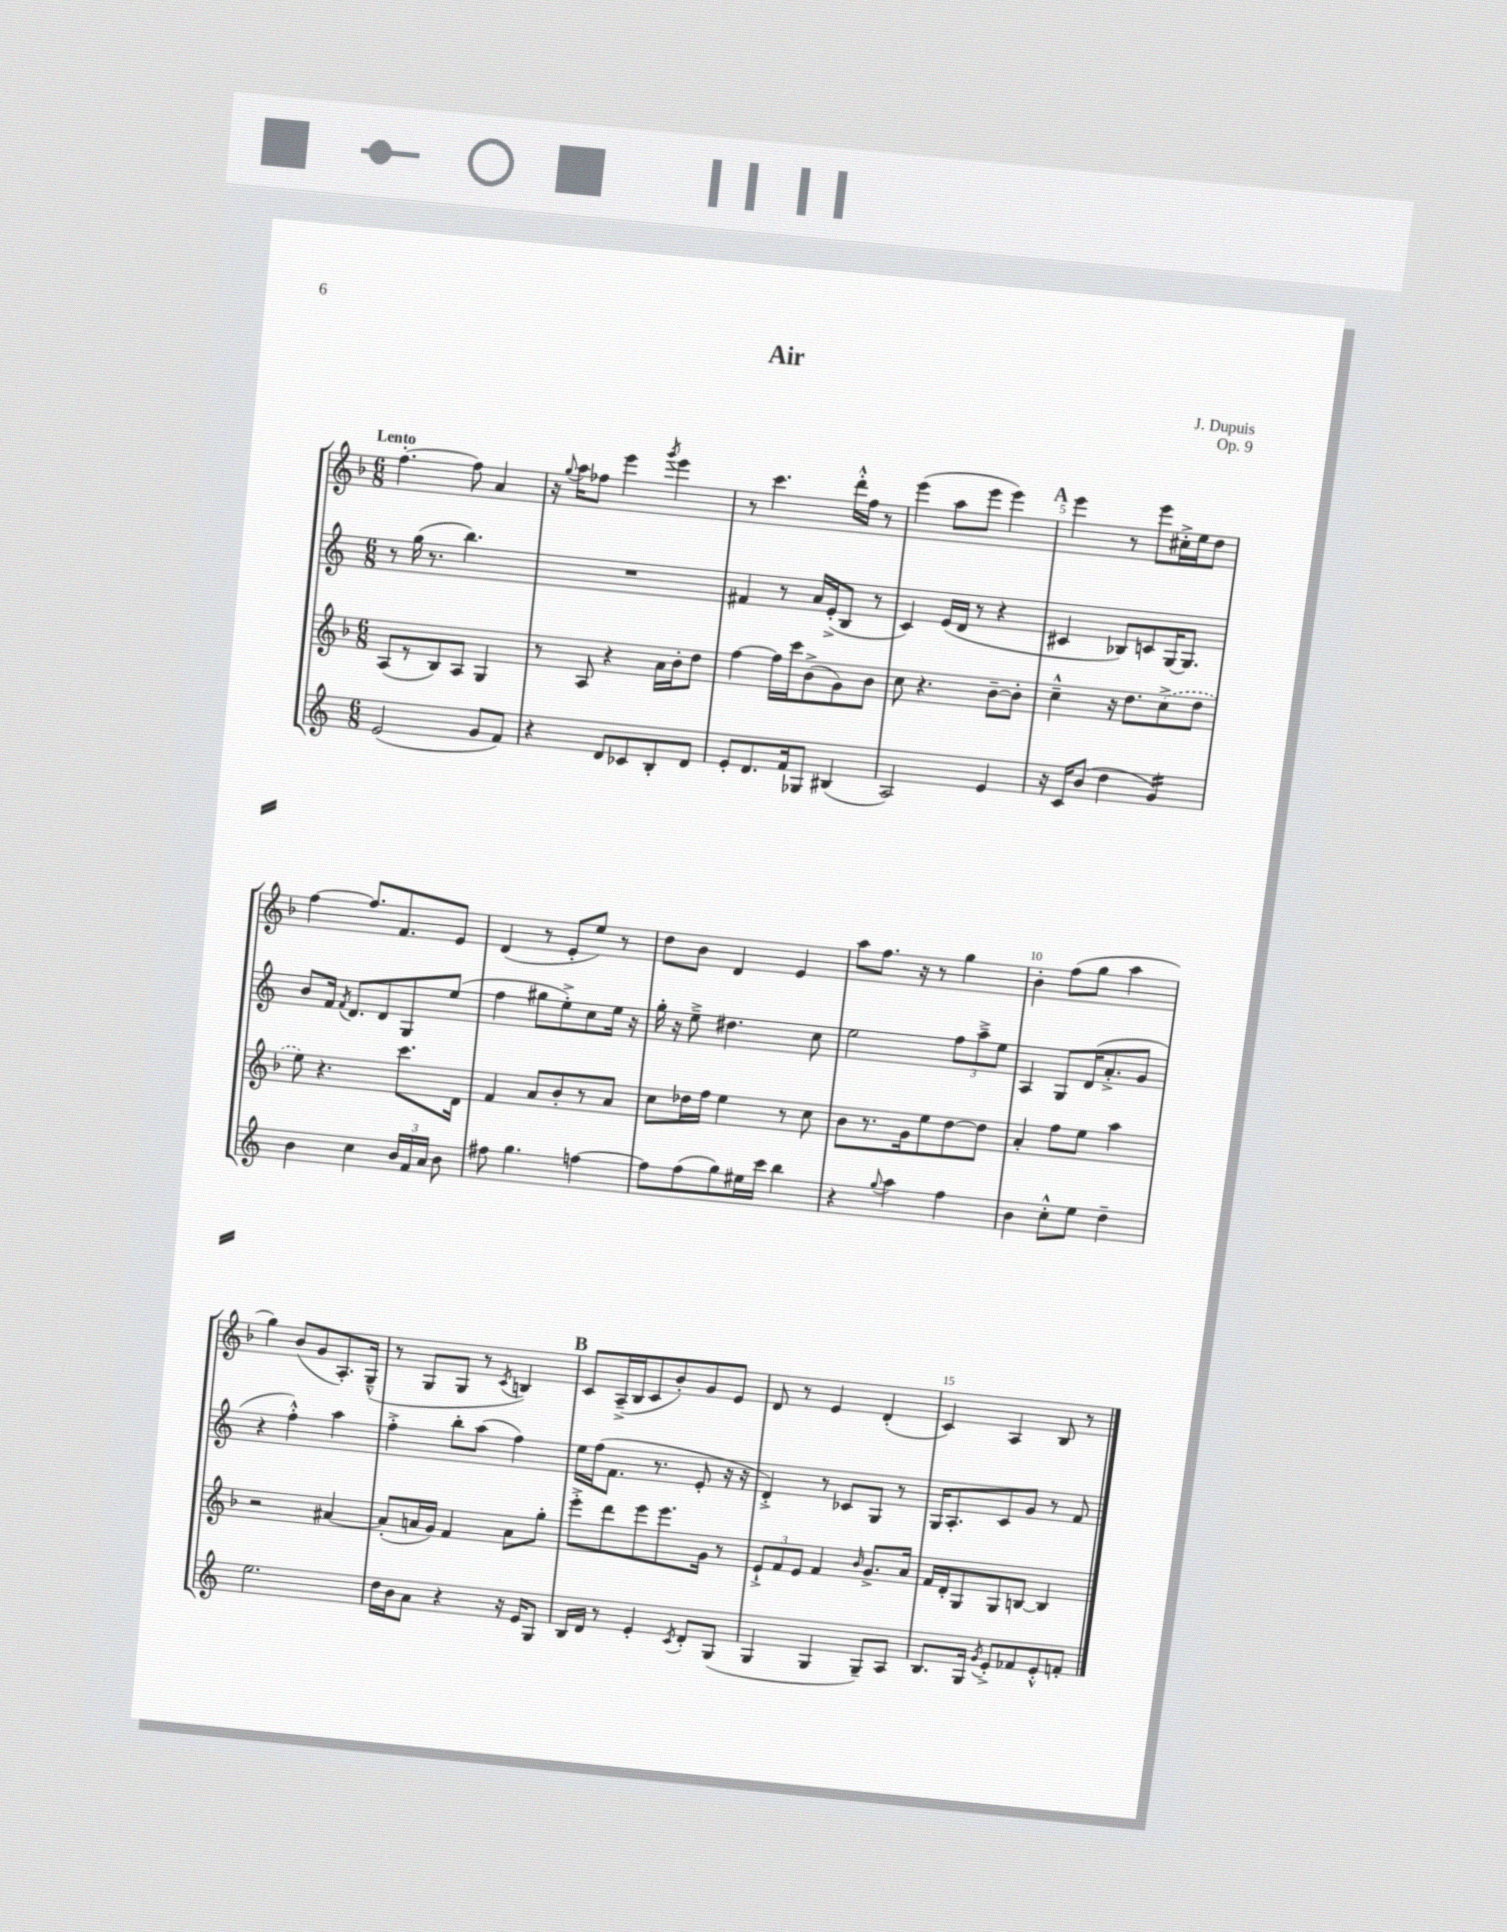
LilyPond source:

\header { title = "Air" composer = "J. Dupuis" opus = "Op. 9" }
<<
\new StaffGroup <<
\new Staff = "s0" {
    \clef treble \key f \major \numericTimeSignature \time 6/8 \tempo "Lento"
    \autoBeamOff f''4.~-. f''8 a'4 |
    r16 \appoggiatura { g''8 } a''16[ fes''8] e'''4 \acciaccatura { g'''8 } e'''4 |
    r8 c'''4. d'''16[-.-^ f''16] r8 |
    e'''4( a''8[ e'''8] e'''4) |
    \mark \markup { \bold "A" } e'''4 r8 e'''8[ cis''16-.-> e''16 d''8] |
    f''4~ f''8.[ f'8. e'8] |
    d'4( r8 e'8[-. e''8]) r8 |
    d''8[ bes'8] d'4 e'4 |
    a''8[ f''8.] r16 r8 g''4 |
    bes'4-. f''8[( g''8] a''4 |
    g''4) bes'8[( g'8 a8.-.) g16]---^( |
    r8 g8[ g8] r8 \acciaccatura { c'8 } b4) |
    \mark \markup { \bold "B" } c'8[ a16--->( bes16 c'8 bes'8-.) g'8 e'8] |
    d'8 r8 e'4 d'4-.( |
    c'4) a4 bes8 r8 \bar "|." |
}
\new Staff = "s1" {
    \clef treble \key c \major \numericTimeSignature \time 6/8
    \autoBeamOff r8 g''16( r8. b''4.) |
    R2. |
    fis'4 r8 a'16[ e'16-.->( b8] r8 |
    c'4) e'16[( d'16] r8 r4 |
    \mark \markup { \bold "A" } cis'4 bes8[) c'8 g16~ g8.] |
    b'8[ f'16] \acciaccatura { f'8 } d'8.[ d'8 g8 e''8]( |
    f''4 gis''8[ e''8-.->) c''8 e''16] r16 |
    g''16-. r16 e''8---> dis''4. c''8 |
    e''2 \tuplet 3/2 { f''8[ a''8---> e''8] } |
    a4 g8[ d'16( a'8.-.-> g'8] |
    r4 f''4-.-^) a''4 |
    f''4-.-> b''8[-. a''8]( f''4) |
    \mark \markup { \bold "B" } e''16[ f''16( f'8.] r8. e'8-. r16 r16 |
    d'4-.->) r8 ces'8[ g8] r8 |
    g16[ a8.-. c'8 g'8] r8 f'8 \bar "|." |
}
\new Staff = "s2" {
    \clef treble \key f \major \numericTimeSignature \time 6/8
    \autoBeamOff a8[( r8 bes8) a8] g4 |
    r8 a8 r4 a'16[ bes'16-. d''8] |
    f''4~ f''16[ c'''16 bes'8->( g'8) bes'8] |
    c''8 r4. bes'8[~-- bes'8]-. |
    \mark \markup { \bold "A" } c''4---^ r16 d''8.[ \once \slurDashed c''8->( d''8] |
    e''8) r4. c'''8.[ d'16] |
    f'4 a'8[ bes'8-. r8 a'8] |
    c''8[ des''16 f''16] e''4 r8 c''8 |
    bes'8[ r8. g'16 e''8 d''8~ d''8] |
    a'4-. f''8[ e''8] a''4 |
    r2 ais'4~ |
    ais'8[-.( a'16 g'16]) f'4 a'8[ g''8]-. |
    \mark \markup { \bold "B" } e'''8[-.-> d'''8 e'''8 e'''8. g'16] r8 |
    \tuplet 3/2 { e'8[-!-> f'8 e'8] } f'4 \grace { bes'16 } g'8.[-> a'16] |
    f'16[ d'16-. g8 g8 b8]~ b4 \bar "|." |
}
\new Staff = "s3" {
    \clef treble \key c \major \numericTimeSignature \time 6/8
    \autoBeamOff e'2( g'8[ f'8]) |
    r4 d'8[ ces'8 b8-. d'8] |
    e'8[-. d'8. f'16 ges8] bis4( |
    a2) e'4 |
    \mark \markup { \bold "A" } r16 c'16[ b'8]( d''4 g'4:16) |
    b'4 c''4 \tuplet 3/2 { b'16[ f'16 a'16] } b'8 |
    fis''8 g''4. f''4~ |
    f''8[ f''8( g''8) eis''16 c'''16] b''4 |
    r4 \appoggiatura { g''8 } a''4 f''4 |
    b'4 c''8[-.-^ e''8] d''4-- |
    e''2. |
    d''16[ b'16 a'8] r4 r16 e'16[ g8] |
    \mark \markup { \bold "B" } b16[ d'16] r8 e'4-. \acciaccatura { c'8 } d'8[-. g8]( |
    g4 g4 g8[--) a8] |
    b8.[ g16] \acciaccatura { g'8 } e'8[-.-> fes'8 e'8-.-^ f'8]-. \bar "|." |
}
>>
>>
\layout { \context { \Score \override BarNumber.break-visibility = ##(#f #t #t) barNumberVisibility = #(every-nth-bar-number-visible 5) } }
